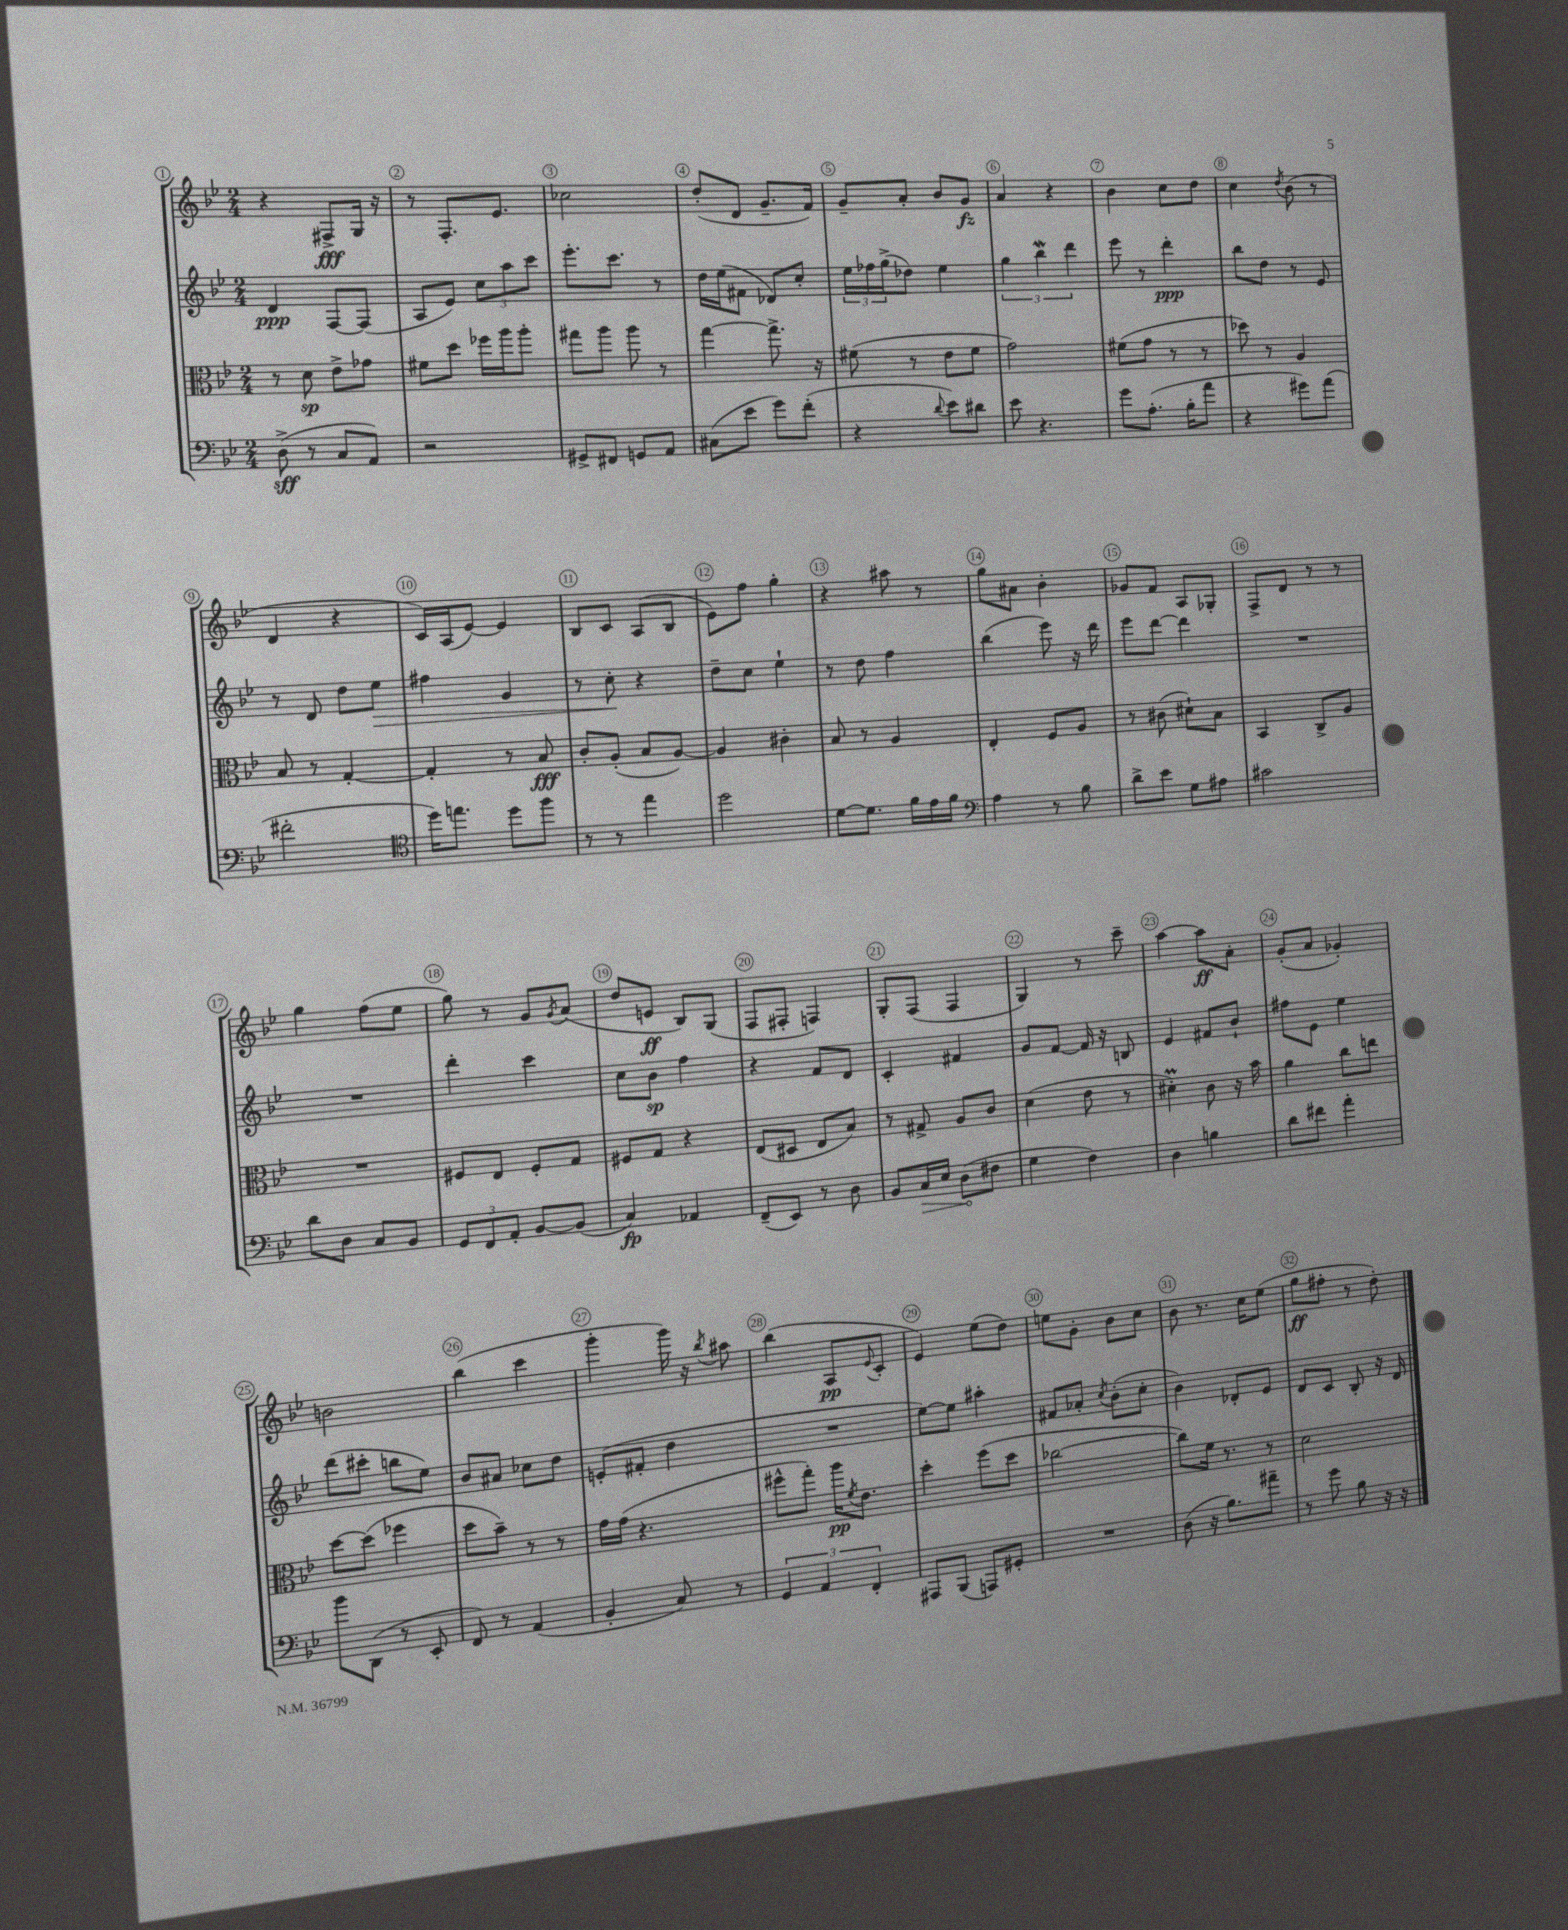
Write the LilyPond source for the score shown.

<<
\new StaffGroup <<
\new Staff = "s0" {
    \clef treble \key bes \major \numericTimeSignature \time 2/4
    r4 fis8->\fff g16 r16 |
    r8 f8.-. ees'8. |
    ces''2 |
    d''8-.( d'8 g'8.-- f'16) |
    g'8-- a'8-. bes'8 g'8\fz |
    a'4 r4 |
    bes'4 c''8 d''8 |
    c''4 \acciaccatura { d''8 } bes'8( r8 |
    d'4 r4 |
    c'16) a16( ees'8~) ees'4 |
    bes8 c'8 a8( bes8 |
    ees'8) f''8 g''4-. |
    r4 ais''8 r8 |
    g''8 ais'8 bes'4-. |
    ges'8 f'8 a8 ges8-. |
    f8-> d'8 r8 r8 |
    g''4 f''8( ees''8 |
    g''8) r8 g'8 \acciaccatura { g'8 } a'8( |
    d''8 e'8\ff bes8) g8( |
    f8 fis8-. f4) |
    g8-. f8( f4 |
    g4) r8 c'''8-- |
    a''4~ a''8\ff a'8-. |
    g'8-.( a'8 ges'4-.) |
    b'2 |
    bes''4( c'''4 |
    g'''4-. g'''16) r16 \acciaccatura { bes''8 } ais''8 |
    bes''4( a8\pp \appoggiatura { ees'8 } c'8-. |
    ees'4) ees''8( d''8) |
    e''8 g'8-. bes'8 c''8 |
    bes'8 r8. c''16 ees''8( |
    g''8\ff fis''8-. r8 d''8-.) \bar "|." |
}
\new Staff = "s1" {
    \clef treble \key bes \major \numericTimeSignature \time 2/4
    d'4\ppp f8~ f8( |
    a8 ees'8) \tuplet 3/2 { c''8 a''8 c'''8 } |
    ees'''8.-. c'''8. r8 |
    d''16 ees''16( fis'8 des'8) c''8-. |
    \tuplet 3/2 { ees''16 fes''16 g''16->( } des''8) ees''4 |
    \tuplet 3/2 { g''4 bes''4\mordent d'''4 } |
    ees'''8 r8 d'''4-.\ppp |
    bes''8 d''8 r8 ees'8 |
    r8 d'8 d''8 ees''8\> |
    fis''4 g'4 |
    r8 c''8-.\! r4 |
    d''8-- c''8 ees''4-! |
    r8 d''8 f''4 |
    bes''4( ees'''8) r16 d'''16 |
    ees'''8 d'''8~ d'''4 |
    R2 |
    R2 |
    d'''4-. c'''4 |
    c''8 bes'8\sp f''4 |
    r4 f'8 d'8 |
    c'4-. fis'4 |
    g'8 f'8~ f'16 r16 b8 |
    ees'4 fis'8 bes'8-! |
    fis''8 ees'8 ees''4 |
    d'''8( cis'''8-. b''8 ees''8) |
    bes'8 ais'8 ces''8 d''8 |
    e'8-.( fis'8-. d''4 |
    R2 |
    ees''8~) ees''8 ais''4-. |
    fis'8 aes'8-. \acciaccatura { c''8 } bes'8-.( c''8-. |
    bes'4) des'8-. ees'8 |
    d'8 c'8 bes8-. r16 d'16 \bar "|." |
}
\new Staff = "s2" {
    \clef alto \key bes \major \numericTimeSignature \time 2/4
    r8 d'8\sp ees'8-> ges'8 |
    fis'8 d''8 fes''16 a''16 a''8-. |
    gis''8 a''8 a''8 r8 |
    g''4~ g''8.-> r16 |
    fis'8( r8 ees'8 fis'8 |
    g'2) |
    fis'8( g'8 r8 r8 |
    des''8) r8 a4 |
    bes8 r8 g4~-. |
    g4-. r8 bes8\fff |
    c'8-. a8-.( bes8 a8~) |
    a4 cis'4-. |
    bes8 r8 a4 |
    ees4-. f8 a8 |
    r8 cis'8( dis'8-!) bes8 |
    bes,4 c8-> a8 |
    R2 |
    fis8 ees8 fis8-. g8 |
    fis8 g8 r4 |
    ees8( dis8 ees8 bes8) |
    r8 gis8-> a8 c'8 |
    d'4( ees'8 r8 |
    dis'4-.\prall) c'8 r16 bes'16 |
    a'4 c''8 e''8 |
    d''8~ d''8( fes''4 |
    d''8 bes'8--) r8 r8 |
    g'16 g'16( r4. |
    fis''8-^ g''8-.) a''16\pp \acciaccatura { f'8 } ees'8. |
    d''4-. f''8( d''8 |
    ces''2~ |
    ces''8) f'16 r8. r8 |
    d'2 \bar "|." |
}
\new Staff = "s3" {
    \clef bass \key bes \major \numericTimeSignature \time 2/4
    d8->\sff( r8 c8 a,8) |
    r2 |
    gis,8-> fis,8 g,8 a,8 |
    cis8( ees'8 g'8) f'8-.( |
    r4 \appoggiatura { d'8 } ees'8) dis'8 |
    ees'8 r4. |
    g'8 a8.-.( bes16-. a'8 |
    r4 gis'8) a'8( |
    fis'2-. |
    \clef tenor d''16) e''8. d''8 f''8 |
    r8 r8 ees''4 |
    d''2 |
    d'8~ d'8. f'16 ees'16 f'16 |
    \clef bass a4 r8 bes8 |
    d'8-> ees'8 g8 ais8 |
    cis'2 |
    d'8 d8 c8 bes,8 |
    \tuplet 3/2 { g,8 f,8 a,8-. } bes,8~ bes,8( |
    c4\fp) aes,4 |
    f,8--( ees,8) r8 d8 |
    bes,8 \once \override Hairpin.circled-tip = ##t c16\> ees16 d8\!( fis8 |
    g4 f4) |
    d4 b4 |
    d'8 fis'8 a'4-. |
    bes'8 d,8( r8 ees,8-. |
    f,8) r8 a,4( |
    bes,4-. c8) r8 |
    \tuplet 3/2 { g,4 a,4 f,4-. } |
    ais,,8 bes,,8( a,,8) gis,8-. |
    R2 |
    d8( r16 bes8.) ais'8-- |
    r8 g'8 bes8 r16 r16 \bar "|." |
}
>>
>>
\layout { \context { \Score \override BarNumber.break-visibility = ##(#f #t #t) barNumberVisibility = #all-bar-numbers-visible \override BarNumber.stencil = #(make-stencil-circler 0.1 0.3 ly:text-interface::print) } }
